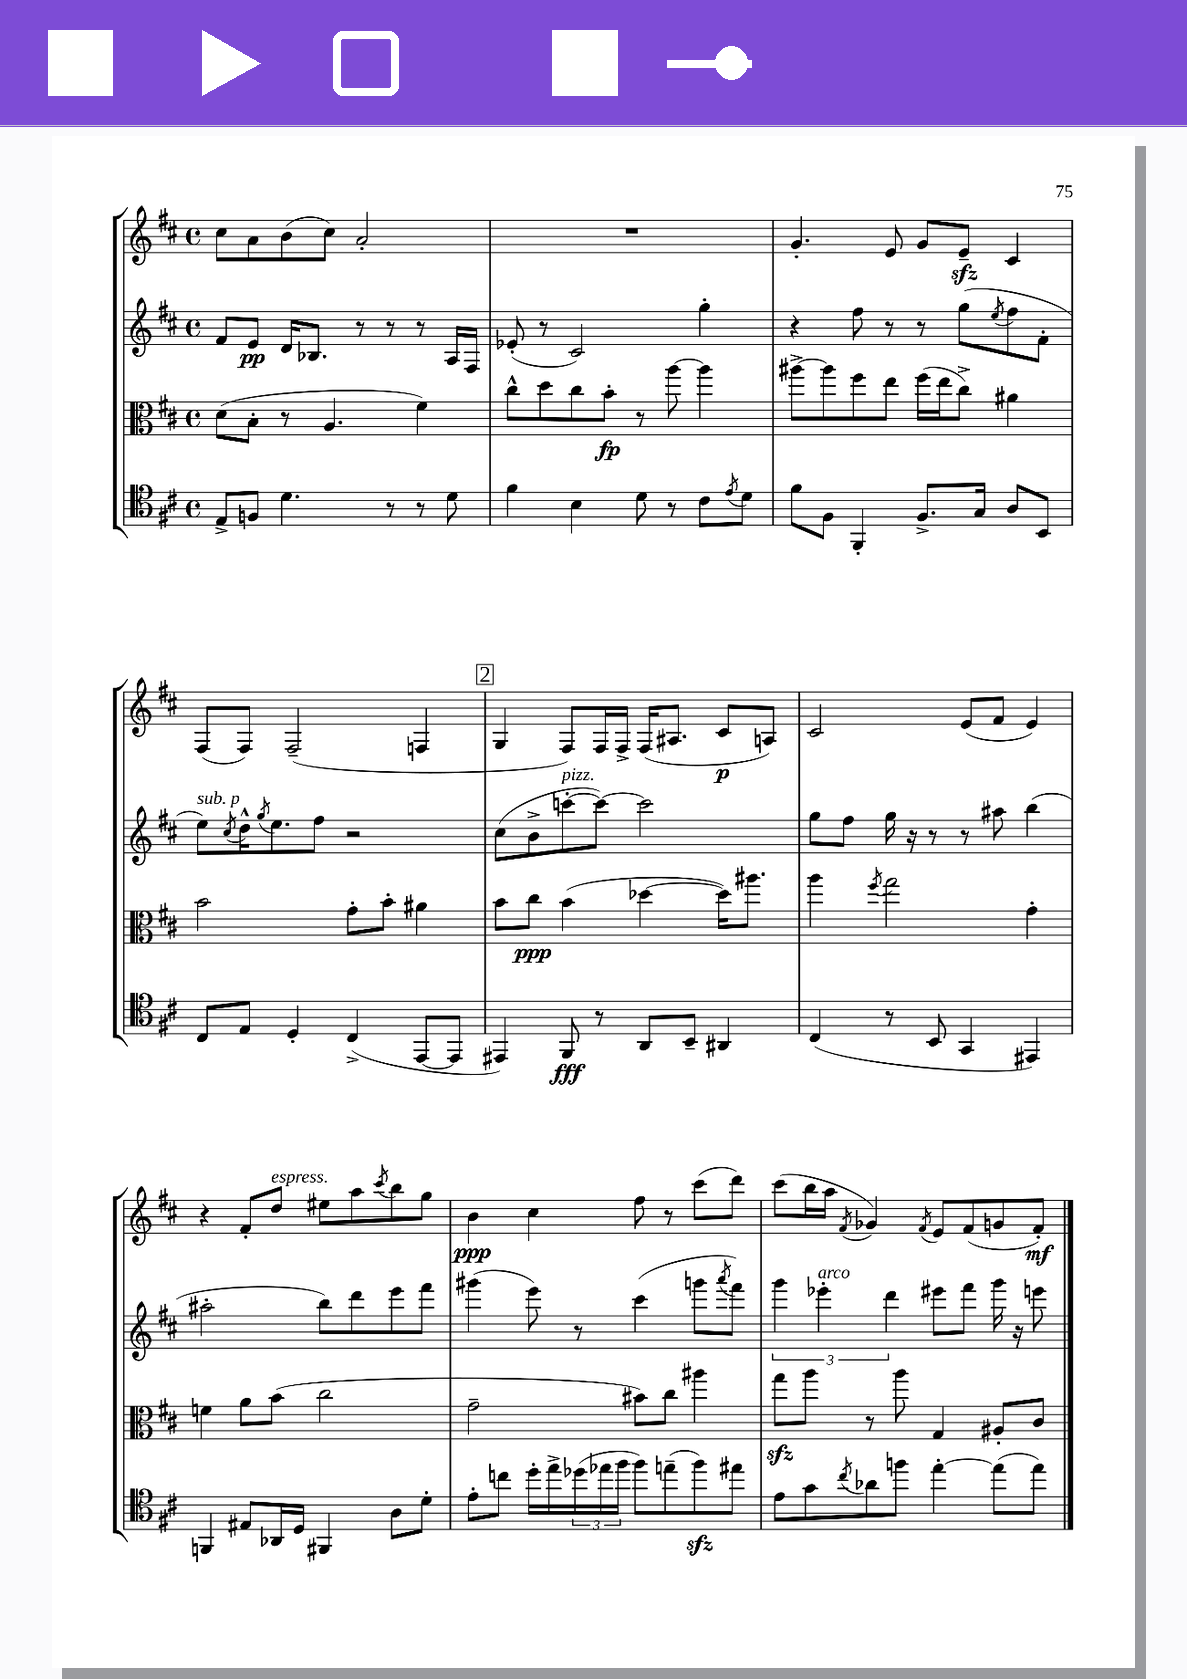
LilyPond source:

<<
\new StaffGroup <<
\new Staff = "s0" {
    \clef treble \key d \major \defaultTimeSignature \time 4/4
    cis''8 a'8 b'8( cis''8) a'2-. |
    R1 |
    g'4.-. e'8 g'8 e'8--\sfz cis'4 |
    fis8( fis8) fis2--( f4 |
    \mark \markup { \box "2" } g4 fis8) fis16 fis16-> fis16( ais8. cis'8\p a8) |
    cis'2 e'8( fis'8 e'4) |
    r4 fis'8-. d''8^\markup { \italic "espress." } eis''8 a''8 \acciaccatura { cis'''8 } b''8 g''8 |
    b'4\ppp cis''4 fis''8 r8 cis'''8( d'''8) |
    cis'''8( b''16 a''16 \acciaccatura { fis'8 } ges'4) \acciaccatura { fis'8 } e'8 fis'8( g'8 fis'8-.\mf) \bar "|." |
}
\new Staff = "s1" {
    \clef treble \key d \major \defaultTimeSignature \time 4/4
    fis'8 e'8\pp d'16 bes8. r8 r8 r8 a16 fis16 |
    ees'8-.( r8 cis'2) g''4-. |
    r4 fis''8 r8 r8 g''8( \acciaccatura { e''8 } fis''8 fis'8-. |
    e''8^\markup { \italic "sub. p" }) \acciaccatura { cis''8 } d''16-^ \acciaccatura { g''8 } e''8. fis''8 r2 |
    \mark \markup { \box "2" } cis''8( b'8-> c'''8~-.^\markup { \italic "pizz." } c'''8~) c'''2 |
    g''8 fis''8 g''16 r16 r8 r8 ais''8 b''4( |
    ais''2-. b''8) d'''8 e'''8 fis'''8 |
    gis'''4( e'''8) r8 cis'''4( g'''8 \acciaccatura { a'''8 } fis'''8) |
    \tuplet 3/2 { g'''4 ees'''4-.^\markup { \italic "arco" } d'''4 } eis'''8 fis'''8 g'''16 r16 e'''8 \bar "|." |
}
\new Staff = "s2" {
    \clef alto \key d \major \defaultTimeSignature \time 4/4
    d'8( b8-. r8 a4. fis'4) |
    cis''8-^ d''8 cis''8 b'8-.\fp r8 a''8~ a''4 |
    ais''8~-> ais''8 fis''8 e''8 fis''16( e''16 cis''8->) ais'4 |
    b'2 g'8-. b'8-. ais'4 |
    \mark \markup { \box "2" } b'8 cis''8\ppp b'4( des''4~ des''16) ais''8. |
    a''4 \acciaccatura { fis''8 } g''2 g'4-. |
    f'4 a'8 b'8( cis''2 |
    g'2-- bis'8) cis''8 ais''4 |
    g''8\sfz a''8 r8 a''8 g4 ais8-. cis'8 \bar "|." |
}
\new Staff = "s3" {
    \clef tenor \key d \major \defaultTimeSignature \time 4/4
    e8-> f8 d'4. r8 r8 d'8 |
    fis'4 b4 d'8 r8 cis'8 \acciaccatura { e'8 } d'8 |
    fis'8 fis8 fis,4-. fis8.-> g16 a8 b,8 |
    cis8 e8 d4-. cis4->( e,8~ e,8 |
    \mark \markup { \box "2" } eis,4) fis,8\fff r8 a,8 b,8-- ais,4 |
    cis4( r8 b,8 g,4 eis,4) |
    f,4 eis8 aes,16 d16 fis,4 a8 d'8-. |
    e'8-. c''8 d''16-. e''16-> \tuplet 3/2 { des''16( ees''16 fis''16 } fis''8) e''8--( fis''8\sfz) eis''8 |
    e'8 g'8 \acciaccatura { cis''8 } aes'8 f''8 e''4~-. e''8( e''8) \bar "|." |
}
>>
>>
\layout { \context { \Score \remove "Bar_number_engraver" } }
